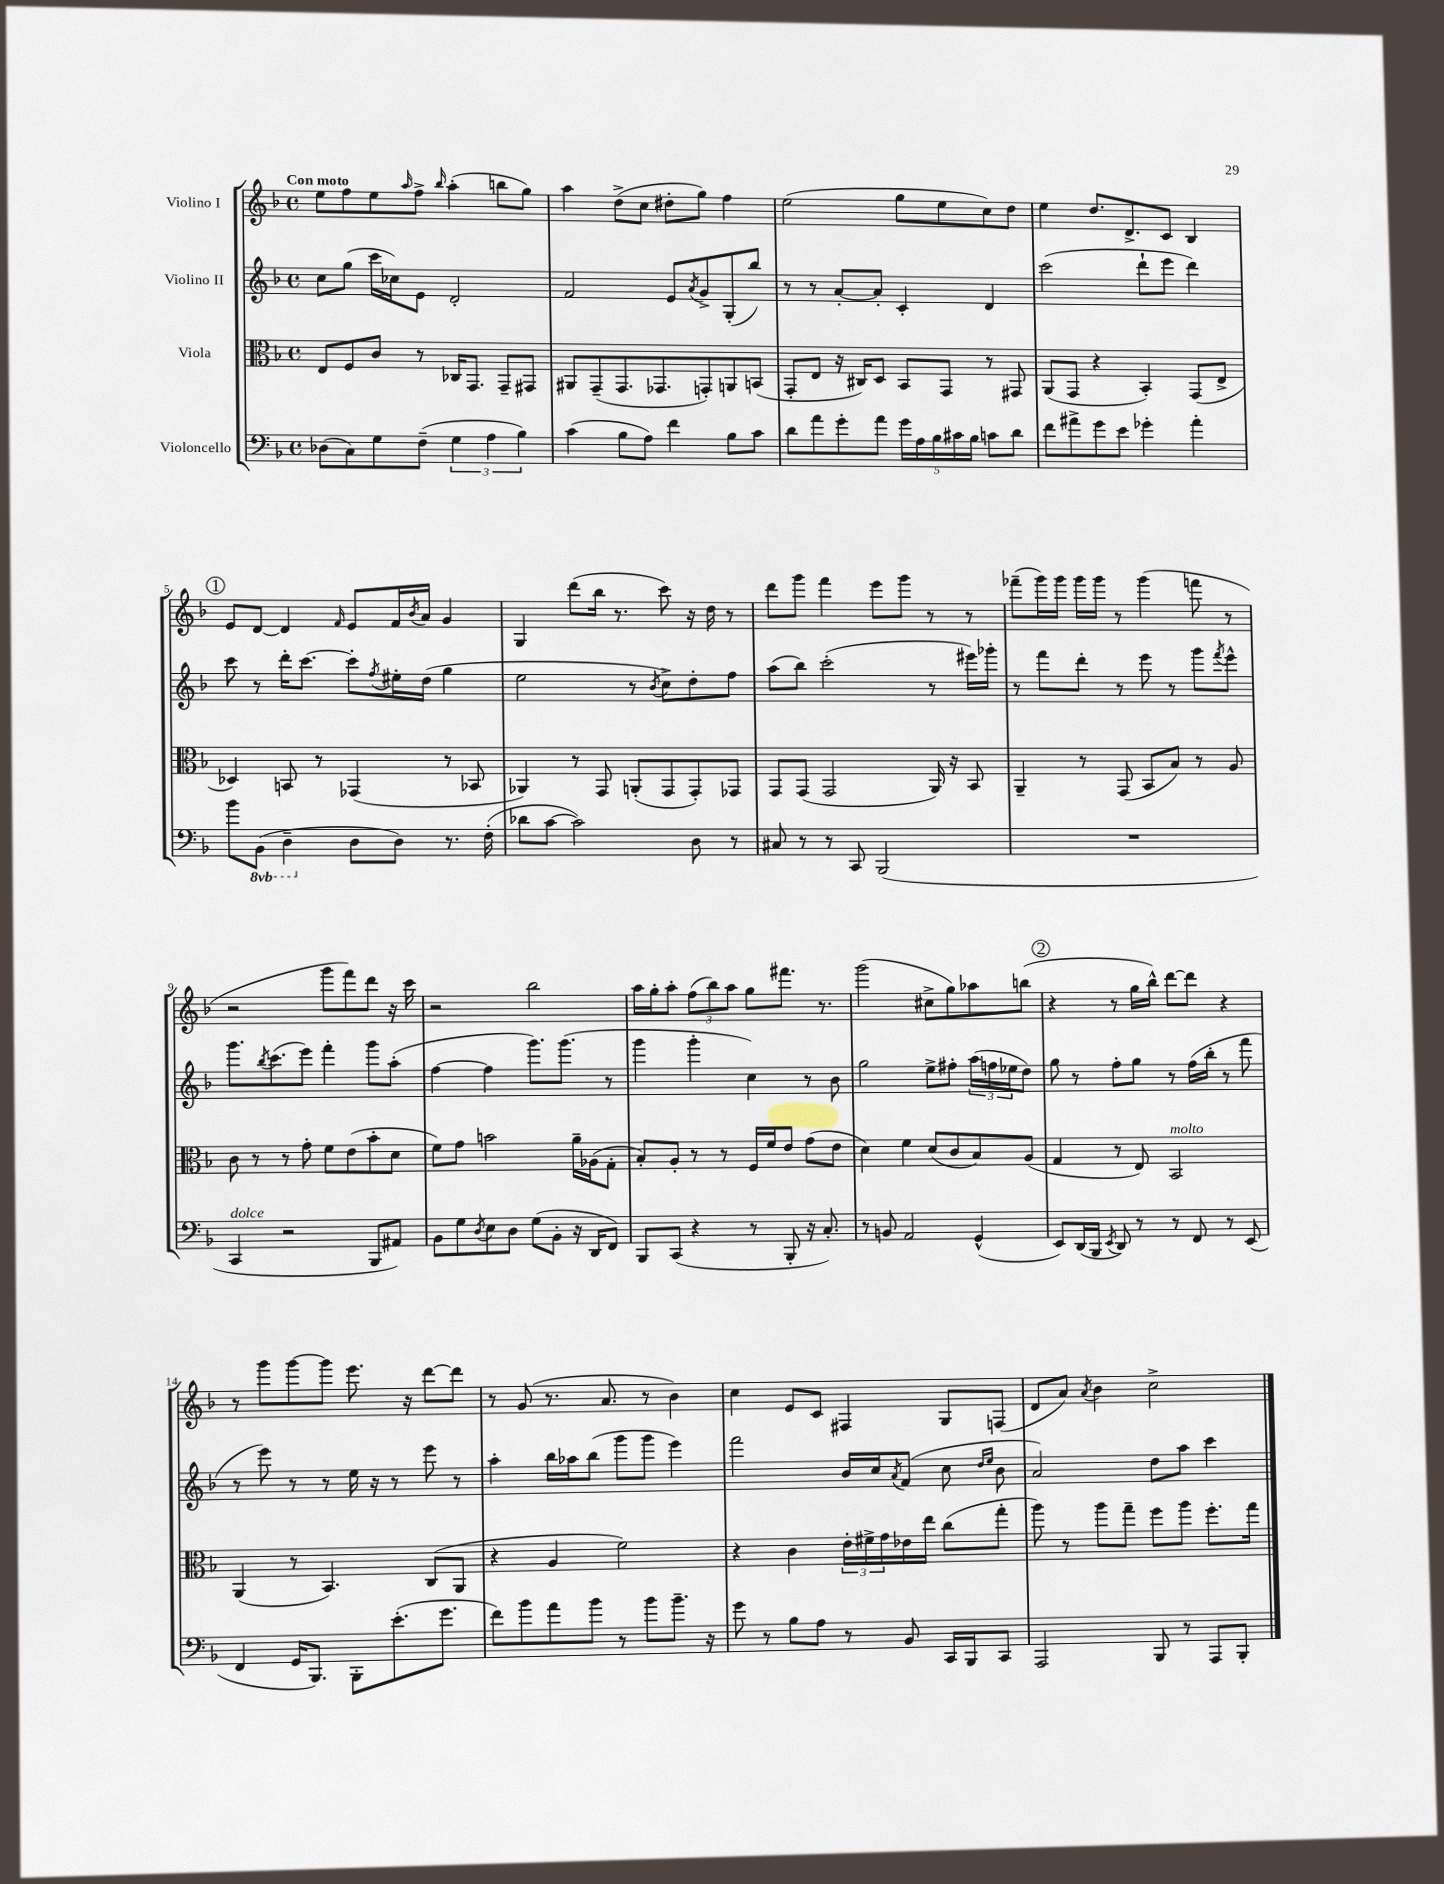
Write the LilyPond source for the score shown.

<<
\new StaffGroup <<
\new Staff = "s0" \with { instrumentName = "Violino I" } {
    \clef treble \key f \major \defaultTimeSignature \time 4/4 \tempo "Con moto"
    e''8 f''8 e''8 \grace { a''16 } f''8-> \grace { bes''16 } a''4-.( b''8 g''8) |
    a''4 d''8->( c''8 dis''8-. g''8) f''4 |
    e''2( g''8 e''8 c''8) d''8 |
    e''4 d''8. d'8.-> c'8 bes4 |
    \mark \markup { \circle "1" } e'8 d'8~ d'4 \grace { f'16 } e'8 f'16 \acciaccatura { bes'8 } a'16 g'4 |
    g4 d'''8( bes''16 r8. c'''8) r16 d''16 r8 |
    d'''8 g'''8 f'''4 e'''8 g'''8 r8 r8 |
    fes'''8--( g'''16) g'''16 g'''16 g'''16 r8 g'''4( f'''8 r8 |
    r2 g'''8 f'''8) d'''8 r16 c'''16 |
    r2 bes''2 |
    a''16 g''16-. a''8-. \tuplet 3/2 { f''8( bes''8) a''8 } g''8 fis'''8. r8. |
    g'''2( cis''8-> g''8) aes''8 b''8( |
    \mark \markup { \circle "2" } r4 r8 g''16 bes''16-^) d'''8~ d'''8 r4 |
    r8 g'''8 g'''8~ g'''8 e'''8. r16 d'''8~ d'''8 |
    r8 g'8( r8. a'8. r8 bes'4) |
    c''4 e'8 c'8 fis4 g8 f8( |
    d'8 a'8) \acciaccatura { a'8 } bes'4 c''2-> \bar "|." |
}
\new Staff = "s1" \with { instrumentName = "Violino II" } {
    \clef treble \key f \major \defaultTimeSignature \time 4/4
    c''8 g''8( c'''16 ces''16) e'8 d'2-. |
    f'2 e'8 \acciaccatura { a'8 } g'8-> g8-.( bes''8) |
    r8 r8 a'8~-. a'8-. c'4-. d'4 |
    c'''2( d'''8-! e'''8 d'''4) |
    \mark \markup { \circle "1" } c'''8 r8 d'''16-. c'''8.~ c'''8-. \acciaccatura { f''8 } eis''16-. d''16( g''4 |
    e''2 r8 \acciaccatura { bes'8 } c''8->) d''8-. f''8 |
    a''8( bes''8) c'''2-.( r8 eis'''16) ges'''16-. |
    r8 f'''8 d'''8-. r8 e'''8 r8 g'''8 \acciaccatura { f'''8 } e'''8-^ |
    g'''8. \acciaccatura { bes''8 } c'''8.( e'''8) f'''4-. g'''8 a''8-.( |
    f''4~ f''4 g'''8.) g'''8.( r8 |
    g'''4 g'''4-. c''4) r8 bes'8 |
    g''2 e''8-> fis''8-. \tuplet 3/2 { a''16( f''16 ees''16 } d''8) |
    \mark \markup { \circle "2" } g''8 r8 f''8-. g''8 r8 f''16( bes''16-. r8 f'''8 |
    r8 e'''8) r8 r8 e''16 r16 r8 e'''8 r8 |
    a''4-. bes''16 aes''16 bes''8( g'''8 g'''8 e'''4) |
    f'''2 bes'16 c''16 \acciaccatura { a'8 } f'8( c''8 \grace { d''16 e''16 } bes'8 |
    a'2) d''8 a''8 c'''4 \bar "|." |
}
\new Staff = "s2" \with { instrumentName = "Viola" } {
    \clef alto \key f \major \defaultTimeSignature \time 4/4
    e8 f8 c'8 r8 ces16 g,8. g,8-- gis,8 |
    ais,8 g,8--( g,8. ges,8. g,8-.) a,8 b,8( |
    g,8-. e8 r16 cis16) d8 bes,8 g,8 r8 gis,8 |
    a,8( g,8 r4 bes,4-.) g,8( e8-> |
    \mark \markup { \circle "1" } des4) b,8 r8 ges,4( r8 bes,8 |
    aes,4) r8 g,8 a,8-.( g,8 g,8-.) ges,8 |
    g,8 g,8( g,2 a,16) r16 bes,8 |
    a,4-- r8 g,8( bes,8 bes8) r8 a8 |
    c'8 r8 r8 g'8-. f'8 e'8( bes'8-. d'8 |
    f'8) g'8 b'2 a'16-- aes16( g8-. |
    bes8-.) a8-. r8 r8 f16 f'16 e'8 g'8( e'8 |
    d'4) f'4 d'8( c'8 bes8) a8( |
    \mark \markup { \circle "2" } g4 r8 e8) bes,2^\markup { \italic "molto" } |
    a,4( r8 bes,4.) c8( a,8 |
    r4 a4 f'2) |
    r4 c'4 \tuplet 3/2 { e'16-. fis'16-> g'16 } ees'16 e''16 c''8( g''8-. |
    a''8) r8 a''8 g''8-- f''8 a''8 f''8.-. g''16 \bar "|." |
}
\new Staff = "s3" \with { instrumentName = "Violoncello" } {
    \clef bass \key f \major \defaultTimeSignature \time 4/4 \set Staff.ottavationMarkups = #ottavation-simple-ordinals
    des8( c8) g8 f8--( \tuplet 3/2 { g4 a4 bes4) } |
    c'4( bes8 a8) f'4 bes8 c'8 |
    d'8 a'8 g'8-. a'8 \tuplet 5/4 { g'16 a16 bes16 cis'16 bes16 } c'8 d'8 |
    f'8 ais'8-> g'8 e'8 ges'4-. ais'4-. |
    \mark \markup { \circle "1" } bes'8 \ottava #-1 bes,,8( d,4-- \ottava #0 d8 d8) r8. f16-.( |
    des'8 c'8~ c'2) d8 r8 |
    cis8 r8 r8 c,8 bes,,2( |
    R1 |
    c,4^\markup { \italic "dolce" } r2 bes,,8 ais,8) |
    bes,8 g8 \acciaccatura { d8 } e8 d8 g8( bes,8-. r16 d,16 f,8) |
    bes,,8 c,8( r4 r8 bes,,8-. r16 c8.-.) |
    r8 b,8 a,2 g,4-^( |
    \mark \markup { \circle "2" } e,8) d,16( bes,,16 \acciaccatura { e,8 } d,8) r8 r8 f,8 r8 e,8( |
    f,4 g,16 bes,,8.) bes,,8-. e'8.-.( g'8. |
    f'8) bes'8 a'8 bes'8 r8 bes'8 bes'8.-- r16 |
    g'8 r8 bes8 a8 r8 bes,8 c,16 bes,,16 c,8 |
    a,,2 bes,,8 r8 a,,8 bes,,8-. \bar "|." |
}
>>
>>
